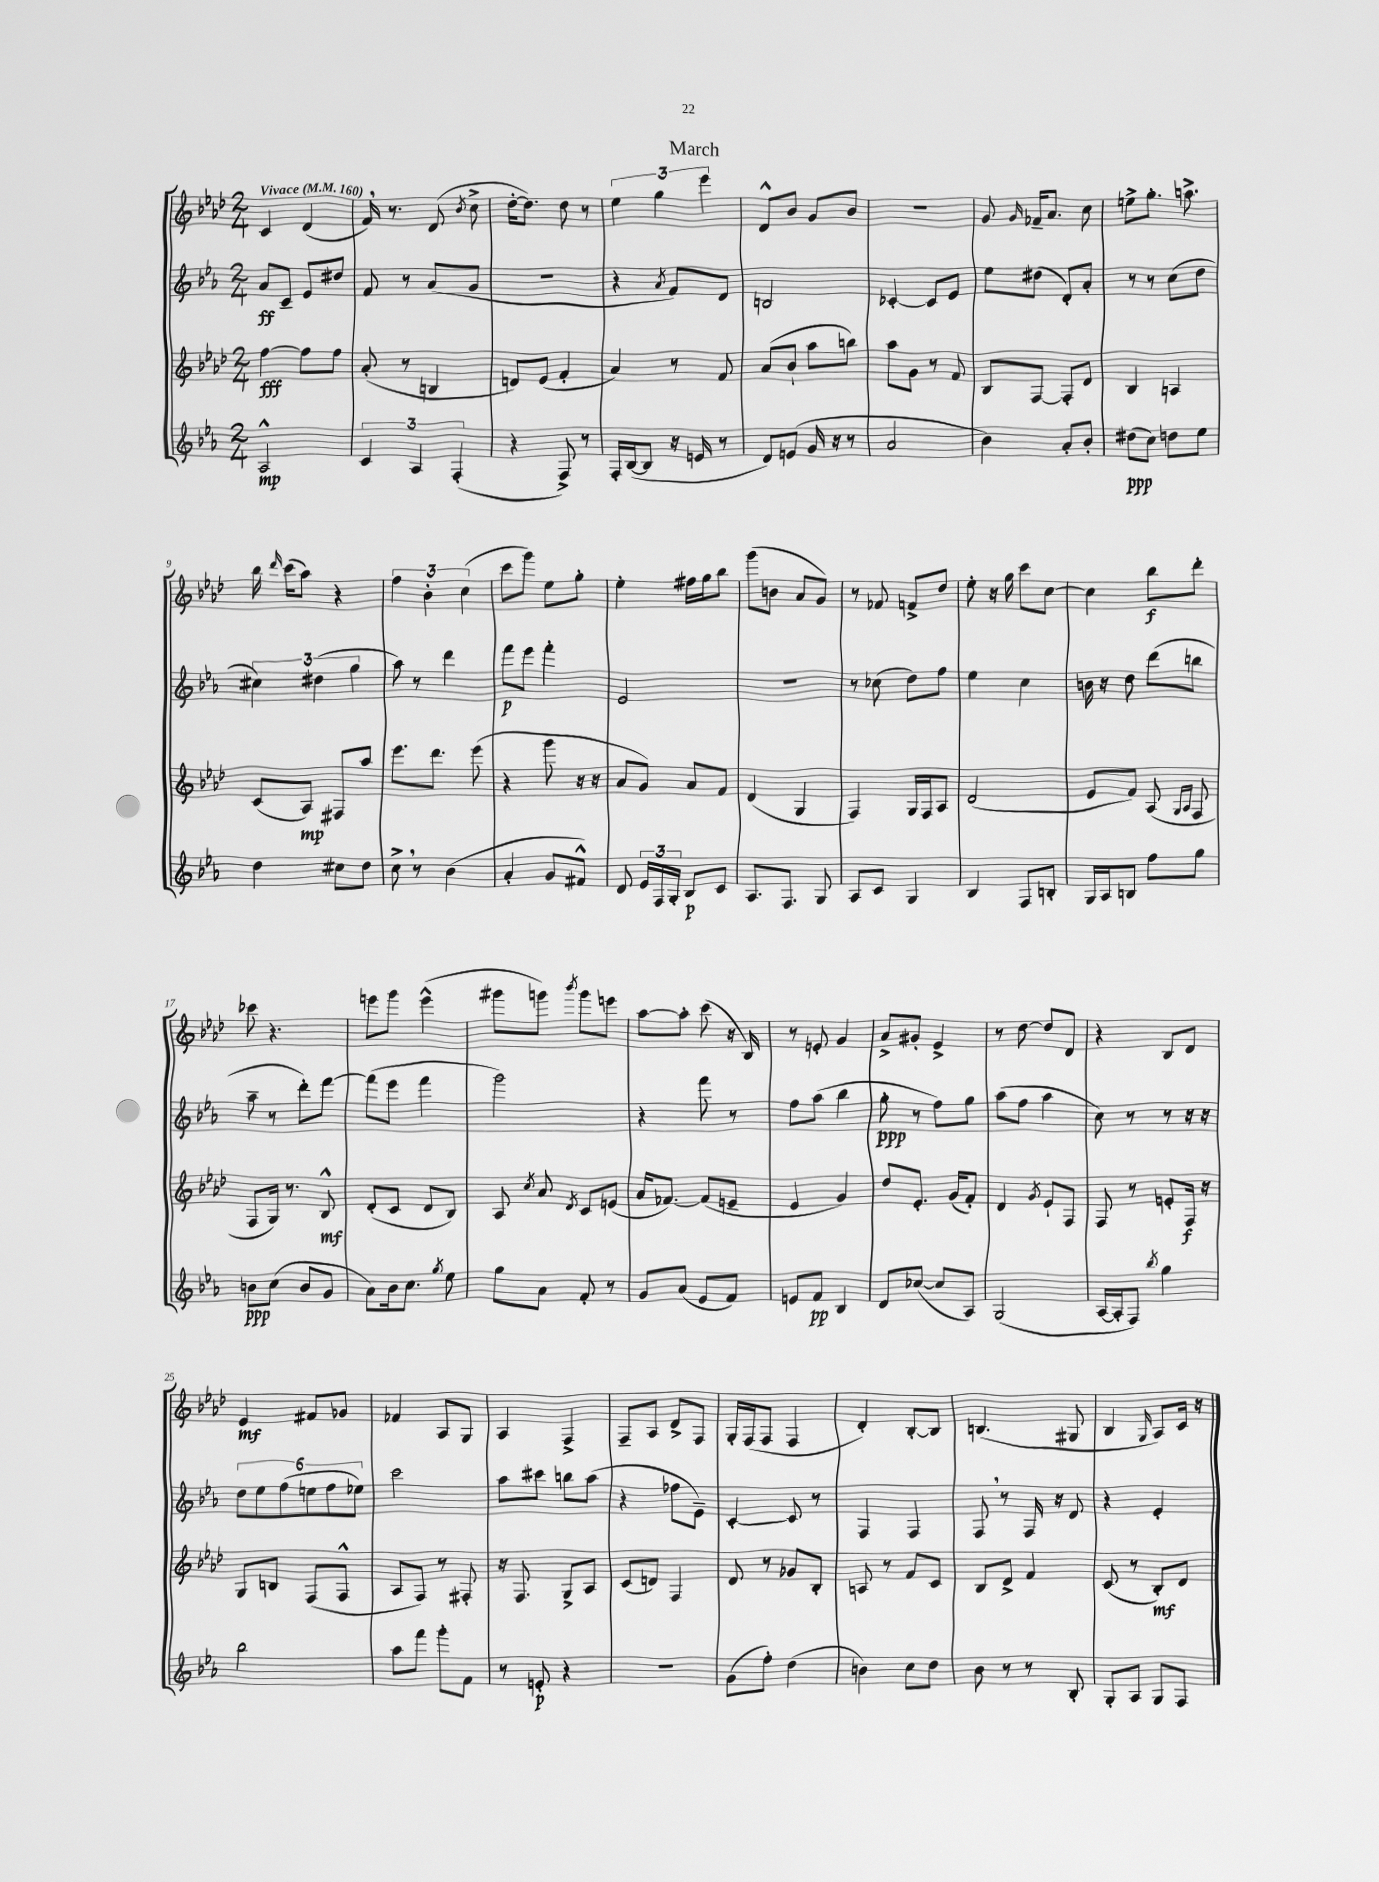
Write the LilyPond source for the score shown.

\header { title = "March" }
<<
\new StaffGroup <<
\new Staff = "s0" {
    \clef treble \key aes \major \numericTimeSignature \time 2/4 \tempo "Vivace" 4 = 160
    \autoBeamOff c'4 des'4( |
    f'16) \breathe r8. des'8( \acciaccatura { bes'8 } c''8-> |
    des''16[~-. des''8.]) des''8 r8 |
    \tuplet 3/2 { ees''4 g''4 ees'''4 } |
    des'8[-^ bes'8] g'8[ bes'8] |
    R2 |
    g'8 \grace { g'16 } fes'16[-- aes'8.] c''8 |
    e''8[-> g''8.]-. a''8.-> |
    bes''16 \grace { des'''16 } c'''16[( aes''8]) r4 |
    \tuplet 3/2 { f''4 bes'4-. c''4( } |
    c'''8[ g'''8]) ees''8[ g''8]-. |
    ees''4-. fis''16[ g''16 bes''8] |
    g'''8[( b'8] aes'8[ g'8]) |
    r8 fes'8 f'8[-> des''8] |
    ees''8-. r16 g''16 c'''8[ c''8]~ |
    c''4 bes''8[\f des'''8]-. |
    ces'''8 r4. |
    e'''8[ g'''8] e'''4-^( |
    gis'''8[ g'''8]) \acciaccatura { bes'''8 } g'''8[ e'''8] |
    aes''8[~ aes''8]-. c'''8( r16 bes16) |
    r8 e'8-. g'4 |
    aes'8[-> gis'8]-. ees'4-> |
    r8 des''8~ des''8[ des'8] |
    r4 bes8[ des'8] |
    ees'4\mf fis'8[ ges'8] |
    fes'4 aes8[ g8] |
    aes4 f4-> |
    f8[-- aes8] des'8[-> f8] |
    g16[-. f16( f8] f4 |
    des'4-.) bes8[~-. bes8] |
    b4.( gis8 |
    bes4 \grace { g16 } aes8[) c'16] r16 \bar "|." |
}
\new Staff = "s1" {
    \clef treble \key ees \major \numericTimeSignature \time 2/4
    \autoBeamOff aes'8[\ff c'8]-- ees'8[ dis''8] |
    f'8 r8 aes'8[( g'8] |
    r2 |
    r4 \acciaccatura { aes'8 } f'8[) d'8] |
    b2 |
    ces'4~-. ces'8[ ees'8] |
    ees''8[ dis''8]( d'8[-.) aes'8]-. |
    r8 r8 c''8[( d''8] |
    \tuplet 3/2 { cis''4) dis''4( g''4 } |
    aes''8) r8 d'''4 |
    f'''8[\p ees'''8] f'''4-. |
    ees'2 |
    R2 |
    r8 ces''8( d''8[) f''8] |
    ees''4 c''4 |
    b'16 r16 d''8 d'''8[( b''8] |
    aes''8-- r8 d'''8[-.) f'''8]~ |
    f'''8[( ees'''8] f'''4 |
    g'''2) |
    r4 f'''8 r8 |
    f''8[ aes''8]( bes''4 |
    g''8-.\ppp r8 f''8[) g''8] |
    aes''8[( f''8] aes''4 |
    c''8) r8 r8 r16 r16 |
    \tuplet 6/4 { d''8[ ees''8 f''8( e''8 f''8 ees''8]) } |
    c'''2 |
    aes''8[ cis'''8] b''8[ aes''8]( |
    r4 fes''8[ ees'8]--) |
    c'4~-. c'8 r8 |
    f4 f4 |
    f8 \breathe r8 f16 r16 d'8 |
    r4 ees'4-. \bar "|." |
}
\new Staff = "s2" {
    \clef treble \key aes \major \numericTimeSignature \time 2/4
    \autoBeamOff f''4~\fff f''8[ f''8] |
    aes'8-.( r8 b4 |
    d'8[) ees'8]( f'4-. |
    aes'4) r8 f'8 |
    aes'8[( bes'8]-! aes''8[ b''8]) |
    aes''8[ g'8] r8 f'8 |
    bes8[ f8]~ f8[-. des'8] |
    bes4 a4 |
    c'8[( aes8]\mp) fis8[ aes''8] |
    ees'''8.[ des'''8.] ees'''8( |
    r4 g'''8 r16 r16 |
    aes'8[ g'8]) aes'8[ f'8] |
    des'4( g4 |
    f4) g16[ f16 aes8] |
    des'2( |
    ees'8[ f'8]) aes8( \grace { g16[ aes16] } f8 |
    f8[ g16]) r8. bes8-^\mf |
    des'8[-.( c'8] des'8[ bes8]) |
    aes8 \acciaccatura { c''8 } aes'8 \acciaccatura { des'8 } c'8[ e'8]( |
    aes'16[ fes'8.]~) fes'8[( e'8]-- |
    ees'4 g'4) |
    des''8[ ees'8.]-. g'16[( f'8]-.) |
    des'4 \acciaccatura { g'8 } ees'8[-! f8] |
    f8 r8 e'8[-. f16]\f r16 |
    g8[ b8] f8[( f8]-^ |
    aes8[ f8]) r8 fis8-. |
    r16 f8. g8[-> aes8] |
    c'8[( d'8]) f4 |
    des'8 r8 ges'8[ bes8]-. |
    a8 r8 f'8[ c'8] |
    bes8[ des'8]-> f'4 |
    c'8( r8 bes8[-.\mf) des'8] \bar "|." |
}
\new Staff = "s3" {
    \clef treble \key ees \major \numericTimeSignature \time 2/4
    \autoBeamOff aes2-^\mp |
    \tuplet 3/2 { c'4 aes4 f4-.( } |
    r4 f8->) r8 |
    f16[-. bes16~( bes8] r16 e'16 r8 |
    d'8[) e'8]( g'16 r16 r8 |
    aes'2 |
    bes'4) aes'8[-. bes'8]-. |
    dis''8[\ppp( c''8]) d''8[ ees''8] |
    d''4 cis''8[ d''8] |
    c''8-> \breathe r8 bes'4( |
    aes'4-. g'8[ fis'8]-^) |
    d'8 \tuplet 3/2 { ees'16[ f16 g16]-. } bes8[\p c'8] |
    aes8.[ f8.] g8 |
    aes8[ c'8] g4 |
    bes4 f8[ b8]-. |
    g16[ aes16 b8] f''8[ g''8] |
    b'8[\ppp c''8]( b'8[ g'8] |
    aes'8[) bes'16 c''8.] \acciaccatura { g''8 } ees''8 |
    g''8[ aes'8] f'8-. r8 |
    g'8[ aes'8]( ees'8[ f'8]) |
    e'8[ f'8]\pp bes4 |
    d'8[ ces''8]~( ces''8[ aes8]) |
    g2( |
    aes16[~ aes16-. f8]) \acciaccatura { bes''8 } g''4 |
    bes''2 |
    aes''8[ f'''8] g'''8[-. f'8] |
    r8 e'8-.\p r4 |
    R2 |
    g'8[( f''8]-.) d''4( |
    b'4) c''8[ d''8] |
    bes'8 r8 r8 bes8-. |
    g8[-. aes8] g8[ f8] \bar "|." |
}
>>
>>
